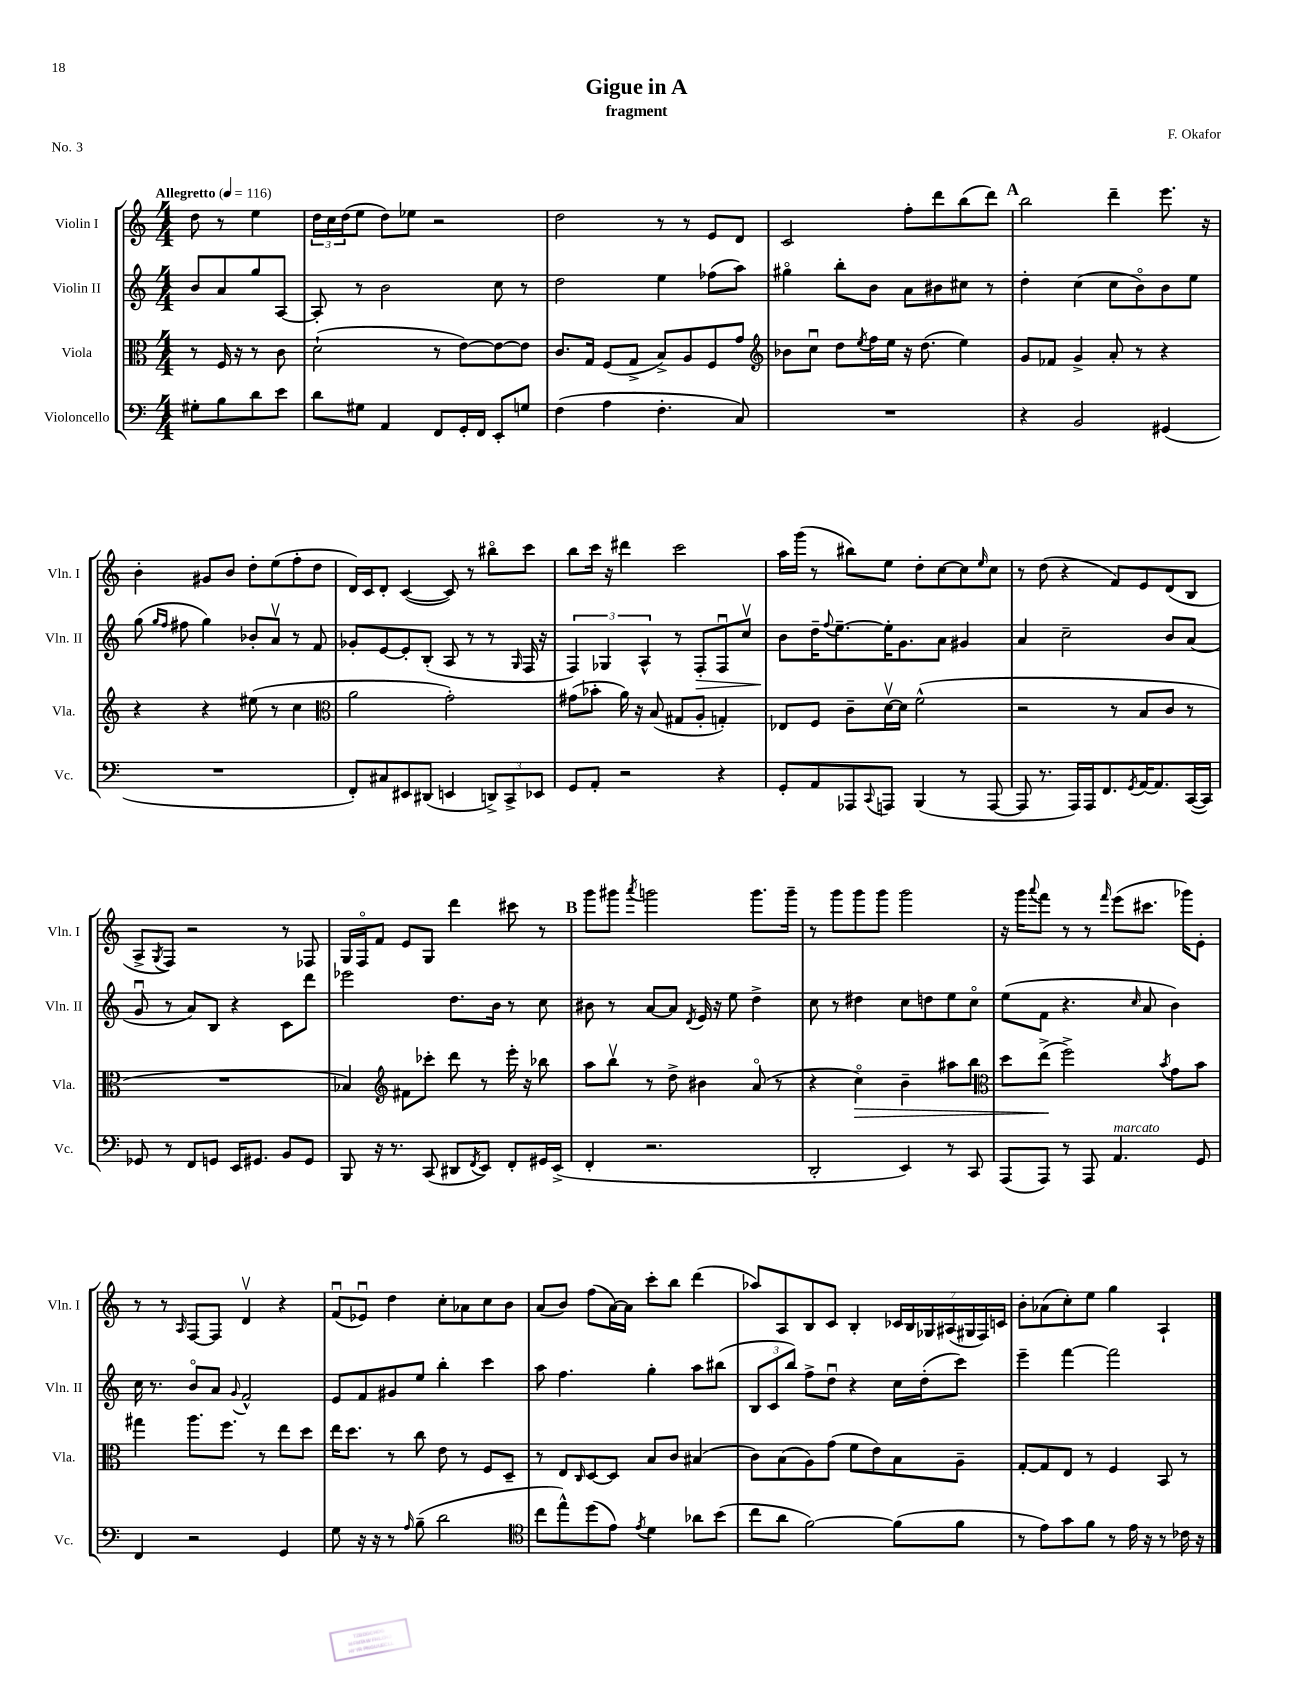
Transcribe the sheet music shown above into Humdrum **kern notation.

**kern	**kern	**kern	**kern
*staff4	*staff3	*staff2	*staff1
*clefF4	*clefC3	*clefG2	*clefG2
*k[]	*k[]	*k[]	*k[]
*M4/4	*M4/4	*M4/4	*M4/4
*MM116	*MM116	*MM116	*MM116
8G#'	8r	8b	8dd
8B	16F	8a	8r
.	16r	.	.
8d	8r	8gg	4ee
8e	8c	[8A	.
=	=	=	=
8d	(2d`	8A']	24dd
.	.	.	24cc
.	.	.	(24dd
8G#	.	8r	8ee
4AA	.	2b	8dd)
.	.	.	8ee-
8FF	8r	.	2r
16GG'	[8e)	.	.
16FF	.	.	.
8EE'	8e_	8cc	.
8G	8e]	8r	.
=	=	=	=
(4F	8.c	2dd	2dd
.	16G	.	.
4A	(8F	.	.
.	8G^	.	.
4.F'	8B^)	4ee	8r
.	8A	.	8r
.	8F	(8ff-	8e
8C)	8g	8aa)	8d
=	=	=	=
*	*clefG2	*	*
1r	8b-	4gg#o	2c
.	8ccu	.	.
.	8dd	8bb'	.
.	8qee	.	.
.	16ff	8b	.
.	16ee	.	.
.	16r	8a	8ff'
.	(8.dd	.	.
.	.	8b#	8ddd
.	4ee)	8cc#	(8bb
.	.	8r	8ddd)
=	=	=	=
4r	8g	4dd'	2bb
.	8f-	.	.
2BB	4g^	(4cc	.
.	8a'	8cc	4ddd~
.	8r	8bo)	.
(4GG#	4r	8b	8.eee
.	.	8ee	.
.	.	.	16r
=	=	=	=
1r	4r	(8gg	4b'
.	.	16qqgg	.
.	.	16qqff	.
.	.	8ff#	.
.	4r	4gg)	8g#
.	.	.	8b
.	(8ee#	8b-'	8dd'
.	8r	8av	(8ee
.	4cc	8r	8ff'
.	.	8f	8dd
=	=	=	=
*	*clefC3	*	*
8FF')	2a	8g-'	16d)
.	.	.	16c
8C#	.	[8e	8d'
8EE#	.	8e']	([4c
(8DD#	.	(8B'	.
4EE	2g')	8A	8c])
.	.	8r	8r
12DD^)	.	8r	8bb#o
12CC^	.	.	.
.	.	16qqG	.
.	.	16F	8ccc
12EE-	.	.	.
.	.	16r	.
=	=	=	=
8GG	(8g#	6F)	8bb
8AA'	8b-'	.	16ccc
.	.	6G-	.
.	.	.	16r
2r	16a)	.	4ddd#
.	16r	.	.
.	.	6A^^	.
.	(8B	.	.
.	8G#	8r	2ccc
.	8A'	8F'	.
4r	4G')	8Fu	.
.	.	8ccv	.
=	=	=	=
8GG'	8E-	8b	16aa
.	.	.	(16ggg
8AA	8F	16dd~	8r
.	.	8qqff	.
.	.	[8.ee~	.
8AAA-	8c~	.	8bb#)
8qqCC	.	.	.
8AAA	[16dv	16ee']	8ee
.	16d]	8.g	.
(4BBB	(2f^^	.	8dd'
.	.	8a	[8cc
8r	.	4g#	8cc]
.	.	.	16qqee
[8AAA	.	.	8cc
=	=	=	=
8AAA]	2r	4a	8r
8.r	.	.	(8dd
.	.	2cc~	4r
16AAA)	.	.	.
16AAA	.	.	.
8.FF	.	.	.
.	8r	.	8f)
8qGG	.	.	.
[16AA	8B	.	8e
8.AA]	.	.	.
.	8c	8b	(8d
([16CC	8r	(8a	8B
16CC])	.	.	.
=	=	=	=
8GG-	1r	8gu	8A^
.	.	.	8qG
8r	.	8r	8F)
8FF	.	8a)	2r
8GG	.	8B	.
16EE	.	4r	.
8.GG#	.	.	.
8BB	.	8c	8r
8GG#	.	8ddd	8F-
=	=	=	=
8BBB	4B-)	2eee-	16G
.	.	.	16Fo
16r	.	.	8f
8.r	.	.	.
*	*clefG2	*	*
.	8f#	.	8e
(8CC	8ccc-'	.	8G
8DD#	8ddd	8.dd	4ddd
8qFF	.	.	.
8EE)	8r	.	.
.	.	16b	.
8FF'	16eee'	8r	8ccc#
.	16r	.	.
16GG#	8bb-	8cc	8r
(16EE^	.	.	.
=	=	=	=
4FF'	8aa	8b#	8ggg
.	8bbv	8r	8ggg#
.	.	.	8qaaa
2.r	8r	[8a	2ggg
.	8dd^	8a]	.
.	.	8qd	.
.	4b#	16e	.
.	.	16r	.
.	.	8ee	.
.	(8ao	4dd^	8.ggg
.	8r	.	.
.	.	.	16ggg~
=	=	=	=
2DD'	4r	8cc	8r
.	.	8r	8ggg
.	4cco)	4dd#	8ggg
.	.	.	8ggg
4EE)	4b~	8cc	2ggg
.	.	8dd	.
8r	8aa#	8ee	.
8CC	8bb	8cco	.
=	=	=	=
*	*clefC3	*	*
(8AAA	8dd	(8ee	16r
.	.	.	16ggg
.	.	.	8qqaaa
8AAA)	(8ee^	8f	8fff
8r	2ff^)	4.r	8r
8AAA	.	.	8r
.	.	.	16qqfff
4.AA	.	.	(8eee
.	.	16qqcc	.
.	.	8a	8.ccc#
.	8qb	.	.
.	8g	4b)	.
.	.	.	16ggg-)
8GG	8b	.	8e'
=	=	=	=
4FF	4gg#	16cc	8r
.	.	8.r	.
.	.	.	8r
.	.	.	16qqA
2r	8.aa	8bo	[8F
.	.	8a	8F]
.	8.ff	.	.
.	.	8qqg	.
.	.	2f^^	4dv
.	8r	.	.
4GG	8ee	.	4r
.	8dd	.	.
=	=	=	=
8G	16ee	8e	(8fu
.	8.dd	.	.
16r	.	8f	8e-u)
16r	.	.	.
8r	8r	8g#	4dd
16qqA	.	.	.
(8B~	8cc	8ee	.
2d	8e	4bb'	8cc'
.	8r	.	8a-
.	8F	4ccc	8cc
.	8D~	.	8b
=	=	=	=
*clefC4	*	*	*
8cc	8r	8aa	(8a
8ee^^)	8E	4.ff	8b)
.	16qqC	.	.
(8dd	[8D	.	(8ff
8e)	8D]	.	[16a)
.	.	.	16a]
8qe	.	.	.
4d	8B	4gg'	8ccc'
.	8c	.	8bb
8a-	(4B#	8aa	(4ddd
(8b	.	(8bb#	.
=	=	=	=
8cc	8c)	12B	8aa-)
.	.	12c	.
8a	(8B	.	8A
.	.	12bb)	.
[2f)	8A)	8ff^	8B
.	(8g	8ddu	8c
.	8f	4r	4B'
.	8e)	.	.
(8f]	8B	16cc	28c-
.	.	.	28B
.	.	(16dd'	.
.	.	.	28G-
.	.	.	(28A#
8f	8A~	8ccc)	.
.	.	.	28G#
.	.	.	28F)
.	.	.	28c
=	=	=	=
8r	[8G'	4eee~	8b'
8e)	8G]	.	(8a-
8g	8E	[4fff	8cc')
8f	8r	.	8ee
8r	4F	2fff]	4gg
16e	.	.	.
16r	.	.	.
8r	8BB	.	4A`
16c-	8r	.	.
16r	.	.	.
==	==	==	==
*-	*-	*-	*-
